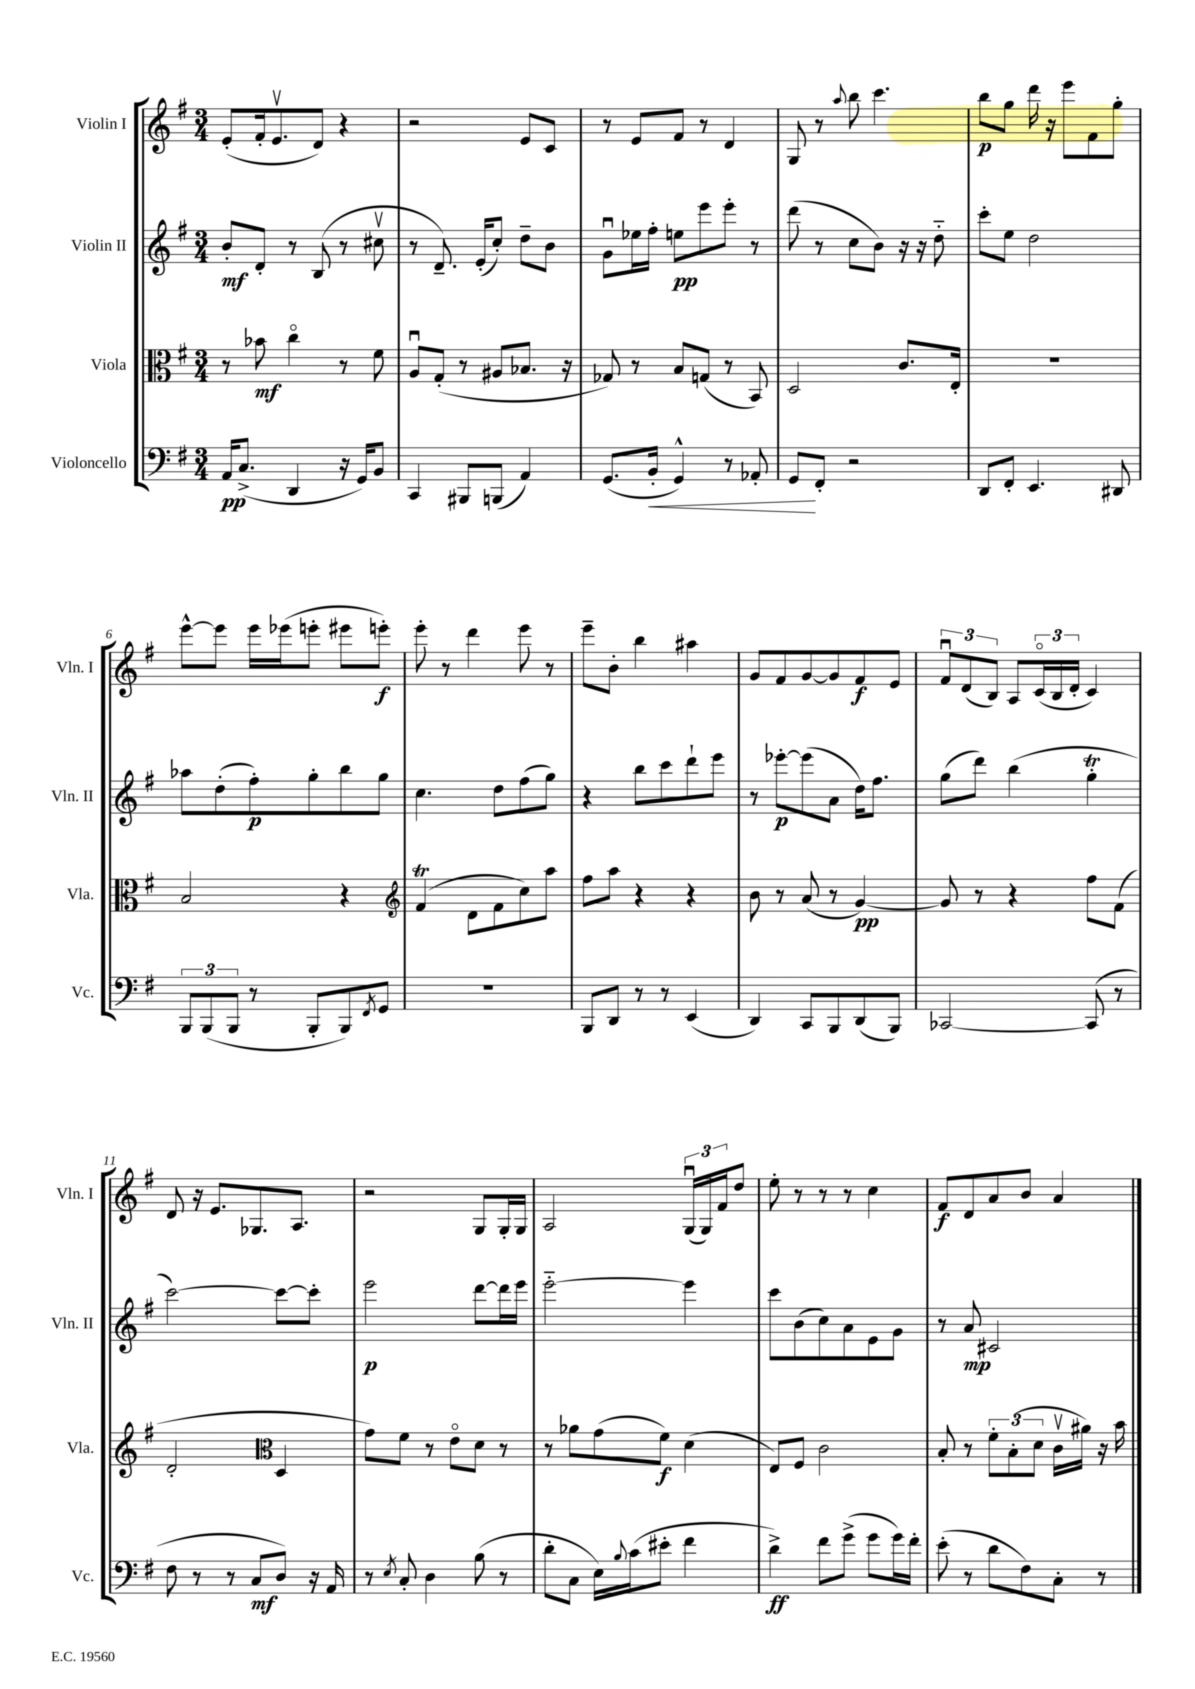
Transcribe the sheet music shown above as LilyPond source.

<<
\new StaffGroup <<
\new Staff = "s0" \with { instrumentName = "Violin I" shortInstrumentName = "Vln. I" } {
    \clef treble \key g \major \numericTimeSignature \time 3/4
    e'8-.( fis'16-. e'8.\upbow d'8) r4 |
    r2 e'8 c'8 |
    r8 e'8 fis'8 r8 d'4 |
    g8 r8 \appoggiatura { a''8 } b''8 c'''4. |
    b''8\p g''8 d'''16 r16 e'''8 fis'8 g''8-. |
    e'''8~-^ e'''8 e'''16 ees'''16( e'''8-. eis'''8 e'''8-.\f) |
    e'''8-. r8 d'''4 e'''8 r8 |
    e'''8-- b'8-. b''4 ais''4 |
    g'8 fis'8 g'8~ g'8 fis'8\f e'8 |
    \tuplet 3/2 { fis'8\downbow d'8( b8) } a8 \tuplet 3/2 { c'16\flageolet( b16 d'16-. } c'4) |
    d'8 r16 e'8. ges8. a8. |
    r2 g8 g16-. g16 |
    a2 \tuplet 3/2 { g16\downbow( g16) fis'16 } d''8 |
    e''8-. r8 r8 r8 c''4 |
    fis'8\f d'8 a'8 b'8 a'4 \bar "|." |
}
\new Staff = "s1" \with { instrumentName = "Violin II" shortInstrumentName = "Vln. II" } {
    \clef treble \key g \major \numericTimeSignature \time 3/4
    b'8-.\mf d'8-. r8 b8( r8 cis''8\upbow |
    r8 d'8.--) e'16-.( c''8-.) d''8-- b'8 |
    g'8\downbow ees''16 fis''16-. e''8\pp e'''8 e'''8-. r8 |
    d'''8( r8 c''8 b'8) r16 r16 d''8-_ |
    c'''8-. e''8 d''2 |
    aes''8 d''8-.( fis''8-.\p) g''8-. b''8 g''8 |
    c''4. d''8 fis''8( g''8) |
    r4 b''8 c'''8 d'''8-! e'''8 |
    r8 ees'''8~-.\p ees'''8( a'8 d''16) fis''8. |
    g''8( d'''8) b''4( g''4-.\trill |
    c'''2~) c'''8~ c'''8-. |
    e'''2\p d'''8~ d'''16 e'''16 |
    e'''2~-_ e'''4 |
    c'''8 b'8( c''8) a'8 e'8 g'8 |
    r8 a'8\mp cis'2 \bar "|." |
}
\new Staff = "s2" \with { instrumentName = "Viola" shortInstrumentName = "Vla." } {
    \clef alto \key g \major \numericTimeSignature \time 3/4
    r8 bes'8\mf c''4\flageolet r8 fis'8 |
    a8\downbow g8-.( r8 ais8 bes8. r16 |
    ges8) r8 b8 g8( r8 b,8) |
    d2 c'8. e16-. |
    R2. |
    b2 r4 |
    \clef treble fis'4\trill( d'8 fis'8 c''8) a''8 |
    fis''8 a''8 r4 r4 |
    b'8 r8 a'8( r8 g'4~\pp) |
    g'8 r8 r4 fis''8 fis'8( |
    d'2-. \clef alto d4 |
    g'8) fis'8 r8 e'8\flageolet d'8 r8 |
    r8 aes'8 g'8( fis'8\f) d'4( |
    e8) fis8 c'2 |
    b8-. r8 \tuplet 3/2 { fis'8-. b8-.( d'8 } c'16\upbow ais'16) r16 b'16 \bar "|." |
}
\new Staff = "s3" \with { instrumentName = "Violoncello" shortInstrumentName = "Vc." } {
    \clef bass \key g \major \numericTimeSignature \time 3/4
    a,16\pp c8.->( d,4 r16 g,16) b,8 |
    c,4 bis,,8 b,,8( a,4) |
    g,8.( b,16-.\< g,4-^) r8 aes,8-. |
    g,8\! fis,8-. r2 |
    d,8 fis,8-. e,4. dis,8 |
    \tuplet 3/2 { b,,8 b,,8( b,,8 } r8 b,,8-. b,,8) \acciaccatura { fis,8 } g,8 |
    R2. |
    b,,8 d,8 r8 r8 e,4( |
    d,4) c,8 b,,8 d,8( b,,8) |
    ces,2~ ces,8( r8 |
    fis8 r8 r8 c8\mf d8) r16 a,16 |
    r8 \acciaccatura { e8 } c8-. d4 b8( r8 |
    d'8-. c8 e16) \appoggiatura { b8 } c'16( eis'8-. fis'4 |
    d'4->\ff) fis'8 g'8->( g'8 g'16) fis'16-. |
    e'8-.( r8 d'8 fis8) c8-. r8 \bar "|." |
}
>>
>>
